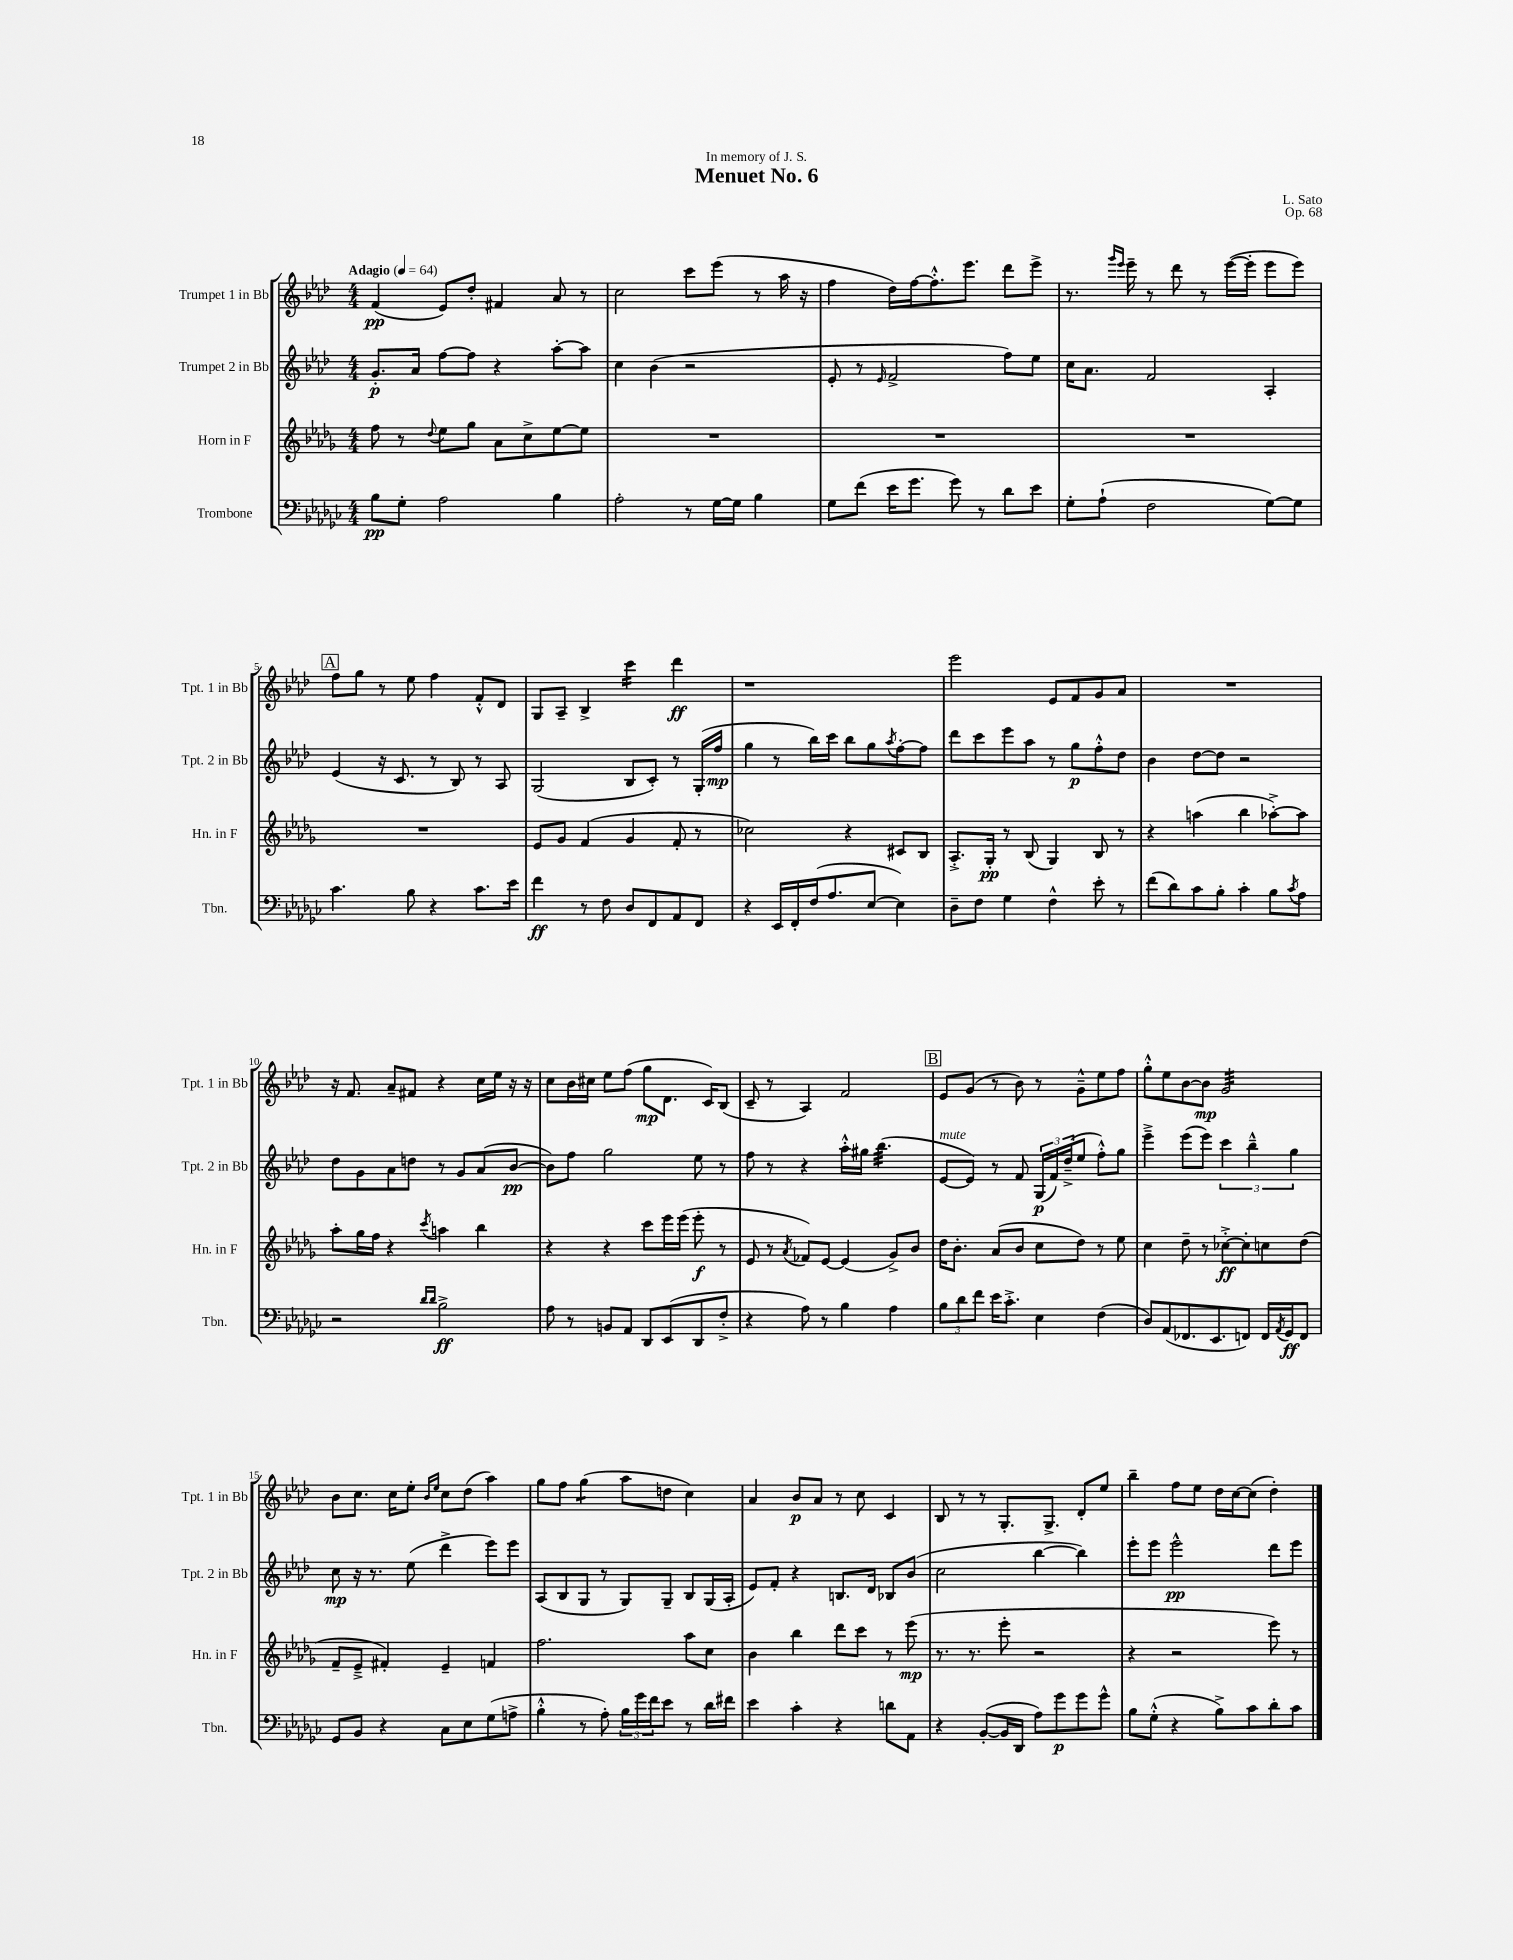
\header { title = "Menuet No. 6" composer = "L. Sato" dedication = "In memory of J. S." opus = "Op. 68" }
<<
\new StaffGroup <<
\new Staff = "s0" \with { instrumentName = "Trumpet 1 in Bb" shortInstrumentName = "Tpt. 1 in Bb" } {
    \clef treble \key aes \major \numericTimeSignature \time 4/4 \tempo "Adagio" 4 = 64
    f'4\pp( ees'8) des''8-. fis'4 aes'8 r8 |
    c''2 c'''8 ees'''8( r8 aes''16 r16 |
    f''4 des''16) f''16~ f''8.-.-^ ees'''8. des'''8 ees'''8-> |
    r8. \grace { g'''16 ees'''16 } ees'''16-- r8 des'''8 r8 ees'''16~( ees'''16-. ees'''8 ees'''8) |
    \mark \markup { \box "A" } f''8 g''8 r8 ees''8 f''4 f'8-.-^ des'8 |
    g8 aes8-- bes4-> c'''4:16 des'''4\ff |
    r1 |
    ees'''2 ees'8 f'8 g'8 aes'8 |
    R1 |
    r16 f'8. aes'8-- fis'8 r4 c''16 ees''16 r16 r16 |
    c''8 bes'16 cis''16 ees''8 f''8( g''8\mp des'8. c'16) bes8( |
    c'8-- r8 aes4) f'2 |
    \mark \markup { \box "B" } ees'8 g'8( r8 bes'8) r8 g'8---^ ees''8 f''8 |
    g''8-.-^ ees''8 bes'8~ bes'8\mp g'2:32 |
    bes'8 c''8. c''16 ees''8-. \grace { bes'16 ees''16 } c''8 des''8( aes''4) |
    g''8 f''8 g''4:8( aes''8 d''8 c''4) |
    aes'4 bes'8\p aes'8 r8 c''8 c'4 |
    bes8 r8 r8 g8.-. g8.-> des'8-. ees''8 |
    bes''4-- f''8 ees''8 des''16 c''16~ c''8( des''4-.) \bar "|." |
}
\new Staff = "s1" \with { instrumentName = "Trumpet 2 in Bb" shortInstrumentName = "Tpt. 2 in Bb" } {
    \clef treble \key aes \major \numericTimeSignature \time 4/4
    g'8.-.\p aes'16 f''8~ f''8 r4 aes''8~-. aes''8 |
    c''4 bes'4( r2 |
    ees'8-. r8 \grace { ees'16 } f'2-> f''8) ees''8 |
    c''16 aes'8. f'2 aes4-. |
    \mark \markup { \box "A" } ees'4( r16 c'8. r8 bes8) r8 aes8 |
    g2( bes8 c'8-.) r8 g16-.( f''16\mp |
    g''4 r8 bes''16) c'''16 bes''8 g''8 \acciaccatura { aes''8 } f''8~-. f''8 |
    des'''8 c'''8 ees'''8 aes''8 r8 g''8\p f''8-.-^ des''8 |
    bes'4 des''8~ des''8 r2 |
    des''8 g'8 aes'8 d''8 r8 g'8 aes'8( bes'8~\pp |
    bes'8) f''8 g''2 ees''8 r8 |
    f''8 r8 r4 aes''16-.-^ gis''16 bes''4.:32( |
    \mark \markup { \box "B" } ees'8~^\markup { \italic "mute" } ees'8) r8 f'8 \tuplet 3/2 { g16\p( f'16) des''16--->( } ees''8 f''8-.-^) g''8 |
    ees'''4---> ees'''8( ees'''8) \tuplet 3/2 { c'''4 bes''4---^ g''4 } |
    c''8\mp r16 r8. ees''8( des'''4-> ees'''8) ees'''8 |
    aes8( bes8 g8 r8 g8) g8-- bes8 g16( aes16-. |
    ees'8) f'8-. r4 b8. des'16 bes8 bes'8( |
    c''2 bes''4~ bes''4) |
    ees'''8-. ees'''8 ees'''2-^\pp des'''8 ees'''8 \bar "|." |
}
\new Staff = "s2" \with { instrumentName = "Horn in F" shortInstrumentName = "Hn. in F" } {
    \clef treble \key des \major \numericTimeSignature \time 4/4
    f''8 r8 \appoggiatura { des''8 } ees''8 ges''8 aes'8 c''8-> ees''8~ ees''8 |
    R1 |
    R1 |
    R1 |
    \mark \markup { \box "A" } R1 |
    ees'8 ges'8 f'4( ges'4 f'8-. r8 |
    ces''2) r4 cis'8 bes8 |
    aes8.-.-> ges16-.\pp r8 bes8( ges4) bes8 r8 |
    r4 a''4( bes''4 aes''8~-.->) aes''8 |
    aes''8-. ges''16 f''16 r4 \acciaccatura { c'''8 } a''4 bes''4 |
    r4 r4 c'''8 ees'''16 ees'''16( ees'''8-.\f r8 |
    ees'8 r8 \acciaccatura { aes'8 } fes'8) ees'8~ ees'4( ges'8->) bes'8 |
    \mark \markup { \box "B" } des''16 bes'8.-. aes'8( bes'8 c''8 des''8) r8 ees''8 |
    c''4 des''8-- r8 ces''8~-.->\ff ces''8-. c''8 des''8( |
    f'8-- ees'8---> fis'4-.) ees'4-- f'4 |
    f''2. aes''8 c''8 |
    bes'4 bes''4 des'''8 c'''8 r8 ees'''8\mp( |
    r8. r8. ees'''8-. r2 |
    r4 r2 ees'''8) r8 \bar "|." |
}
\new Staff = "s3" \with { instrumentName = "Trombone" shortInstrumentName = "Tbn." } {
    \clef bass \key ges \major \numericTimeSignature \time 4/4
    bes8\pp ges8-. aes2 bes4 |
    aes2-. r8 ges16~ ges16 bes4 |
    ges8 f'8( ees'16 ges'8. ges'8) r8 des'8 ees'8 |
    ges8-. aes8-!( f2 ges8~) ges8 |
    \mark \markup { \box "A" } ces'4. bes8 r4 ces'8. ees'16 |
    f'4\ff r8 f8 des8 f,8 aes,8 f,8 |
    r4 ees,16 f,16-. f16( aes8. ees8~ ees4) |
    des8-- f8 ges4 f4-^ ees'8-. r8 |
    f'8( des'8) ces'8 bes8-. ces'4-. bes8 \acciaccatura { ces'8 } aes8 |
    r2 \grace { des'16 des'16 } bes2->\ff |
    aes8 r8 b,8 aes,8 des,8 ees,8( des,8 f8-.-> |
    r4 aes8) r8 bes4 aes4 |
    \mark \markup { \box "B" } \tuplet 3/2 { bes8 des'8 f'8 } ees'16 ces'8.-.-> ees4 f4( |
    des8) aes,8( fes,8. ees,8. f,8) f,16 \acciaccatura { aes,8 } ges,16\ff f,8 |
    ges,8 bes,8 r4 ces8 ees8 ges8( a8-> |
    bes4-.-^ r8 aes8-.) \tuplet 3/2 { bes16 ges'16 f'16 } ees'8 r8 des'16 fis'16 |
    ees'4 ces'4-. r4 d'8 aes,8 |
    r4 bes,8~-.( bes,16 des,16 aes8) ges'8\p ges'8 ges'8-^ |
    bes8 ges8-.-^( r4 bes8->) ces'8 des'8-. ces'8 \bar "|." |
}
>>
>>
